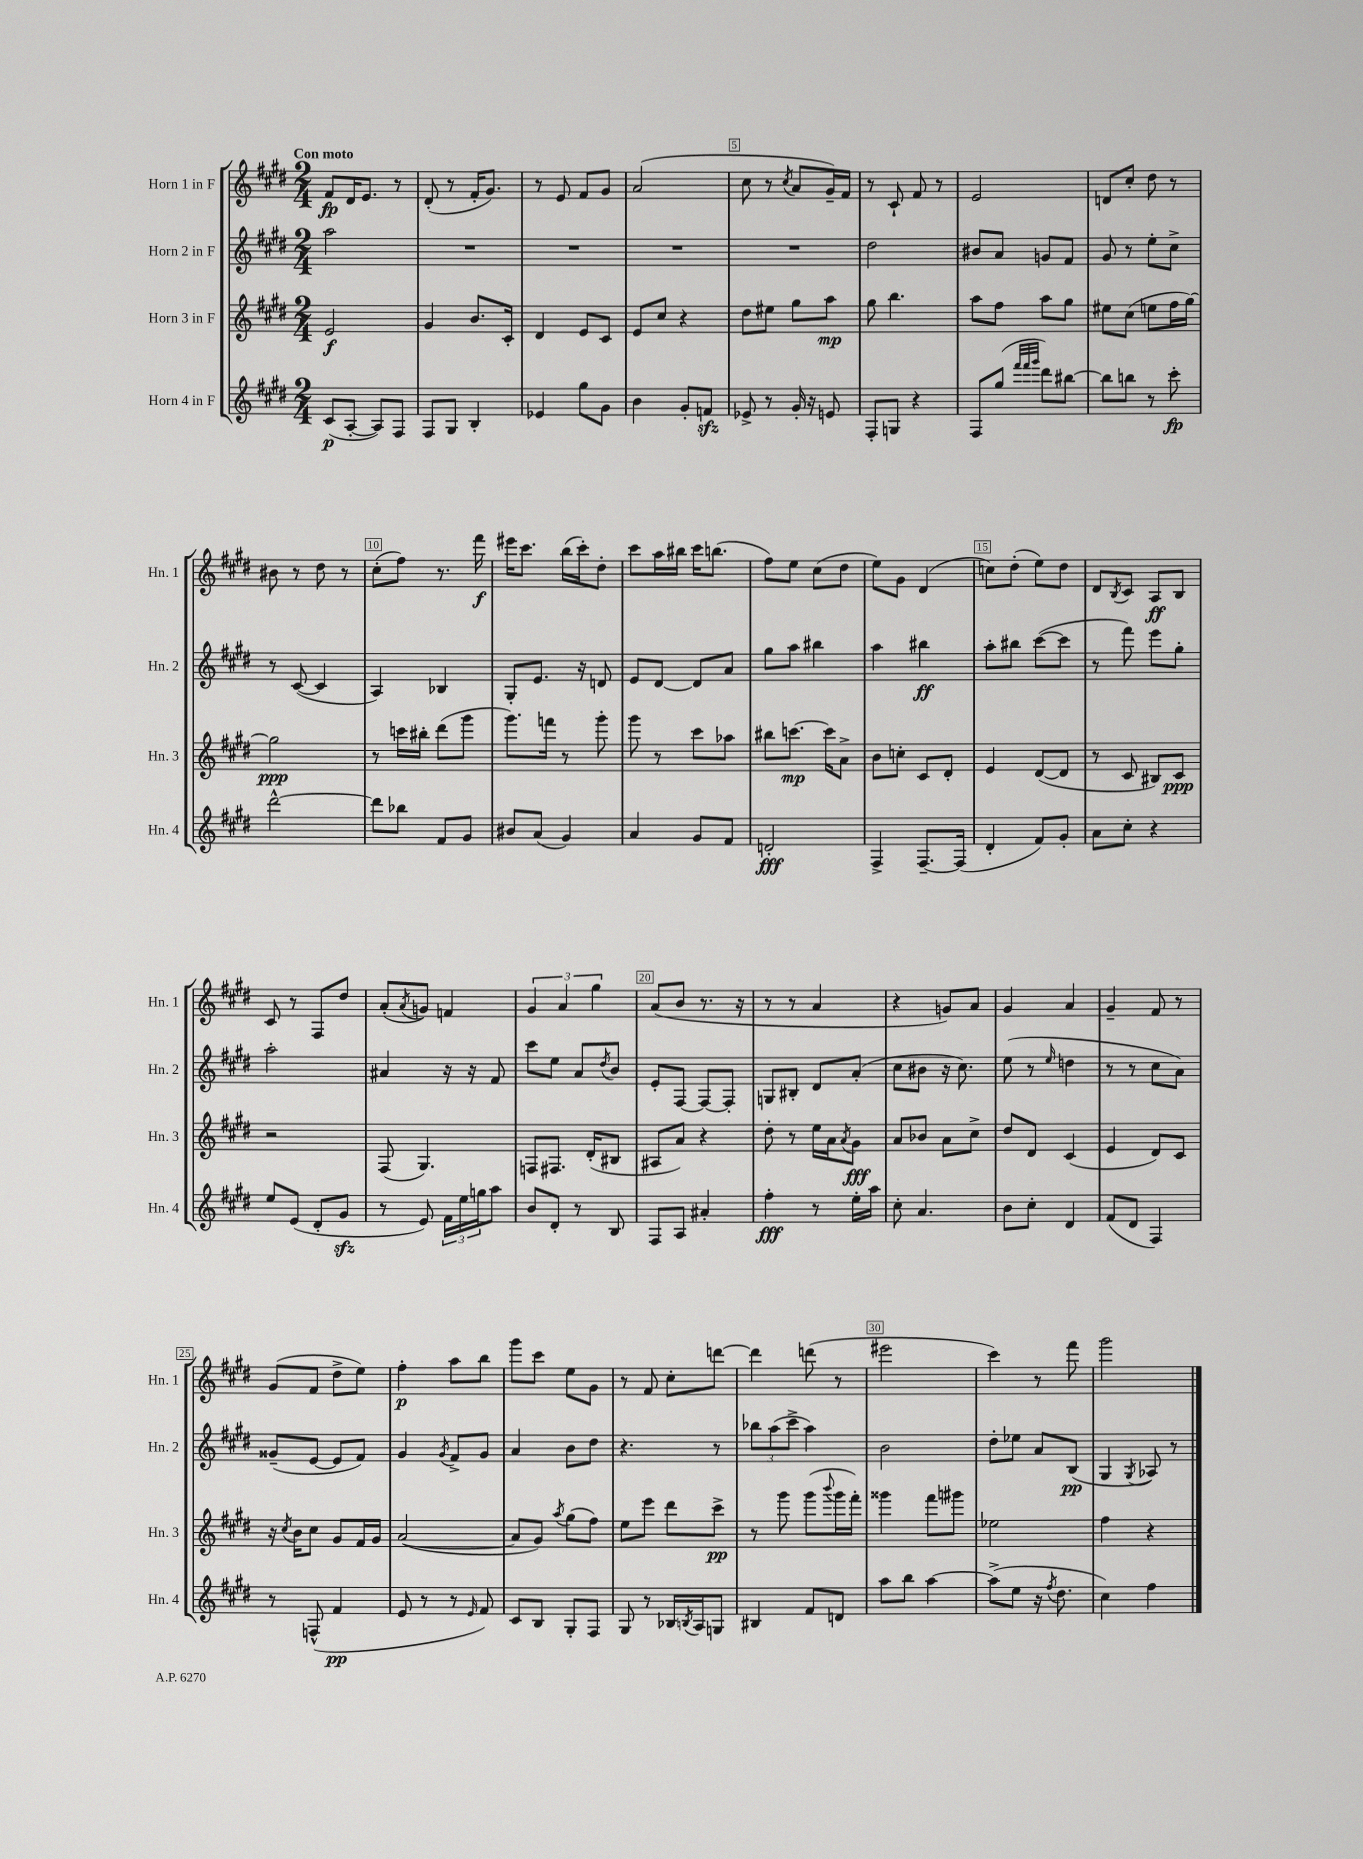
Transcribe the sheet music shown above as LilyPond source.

<<
\new StaffGroup <<
\new Staff = "s0" \with { instrumentName = "Horn 1 in F" shortInstrumentName = "Hn. 1" } {
    \clef treble \key e \major \numericTimeSignature \time 2/4 \tempo "Con moto"
    fis'8\fp dis'16 e'8. r8 |
    dis'8-.( r8 fis'16-. gis'8.) |
    r8 e'8 fis'8 gis'8 |
    a'2( |
    cis''8 r8 \acciaccatura { cis''8 } a'8 gis'16--) fis'16 |
    r8 cis'8-! fis'8 r8 |
    e'2 |
    d'8 cis''8-. dis''8 r8 |
    bis'8 r8 dis''8 r8 |
    cis''8-.( fis''8) r8. fis'''16\f |
    eis'''16 cis'''8. b''16( cis'''16-.) dis''8-. |
    cis'''8 a''16 bis''16 cis'''16 b''8.( |
    fis''8) e''8 cis''8( dis''8 |
    e''8) gis'8 dis'4( |
    c''8) dis''8-.( e''8) dis''8 |
    dis'8 \acciaccatura { b8 } cis'8 a8\ff b8 |
    cis'8 r8 fis8 dis''8 |
    a'8-.( \acciaccatura { a'8 } g'8) f'4 |
    \tuplet 3/2 { gis'4 a'4 gis''4 } |
    a'8( b'8 r8. r16 |
    r8 r8 a'4 |
    r4 g'8) a'8 |
    gis'4 a'4 |
    gis'4-- fis'8 r8 |
    gis'8( fis'8 dis''8-> e''8) |
    fis''4-.\p a''8 b''8 |
    gis'''8 cis'''8 e''8 gis'8 |
    r8 fis'8 cis''8-. d'''8~ |
    d'''4 d'''8( r8 |
    eis'''2 |
    cis'''4) r8 fis'''8 |
    gis'''2 \bar "|." |
}
\new Staff = "s1" \with { instrumentName = "Horn 2 in F" shortInstrumentName = "Hn. 2" } {
    \clef treble \key e \major \numericTimeSignature \time 2/4
    a''2 |
    R2 |
    R2 |
    R2 |
    R2 |
    dis''2 |
    bis'8 a'8 g'8 fis'8 |
    gis'8 r8 e''8-. cis''8-> |
    r8 cis'8~( cis'4 |
    a4) bes4 |
    gis8-. e'8. r16 d'8 |
    e'8 dis'8~ dis'8 a'8 |
    gis''8 a''8 bis''4 |
    a''4 bis''4\ff |
    a''8-. bis''8 cis'''8~( cis'''8 |
    r8 fis'''8) e'''8 gis''8-. |
    a''2-. |
    ais'4 r16 r16 fis'8 |
    cis'''8 e''8 a'8 \acciaccatura { dis''8 } b'8 |
    e'8-. fis8~ fis8~ fis8-. |
    g8 bis8-. dis'8 a'8-.( |
    cis''8 bis'8 r16 cis''8.) |
    e''8( r8 \grace { e''16 } d''4 |
    r8 r8 cis''8 a'8) |
    gisis'8--( e'8~ e'8 fis'8) |
    gis'4 \acciaccatura { gis'8 } fis'8-> gis'8 |
    a'4 b'8 dis''8 |
    r4. r8 |
    \tuplet 3/2 { bes''8 a''8( cis'''8-> } a''4) |
    b'2 |
    dis''8-. ees''8 a'8 b8\pp( |
    gis4 \acciaccatura { gis8 } aes8) r8 \bar "|." |
}
\new Staff = "s2" \with { instrumentName = "Horn 3 in F" shortInstrumentName = "Hn. 3" } {
    \clef treble \key e \major \numericTimeSignature \time 2/4
    e'2\f |
    gis'4 b'8. cis'16-. |
    dis'4 e'8 cis'8 |
    e'8 cis''8 r4 |
    dis''8 eis''8 gis''8 a''8\mp |
    gis''8 b''4. |
    a''8 fis''8 a''8 gis''8 |
    eis''8 cis''8( e''8 fis''16 gis''16~) |
    gis''2\ppp |
    r8 c'''16 bis''16-. dis'''8( gis'''8 |
    gis'''8.) f'''16 r8 gis'''8-. |
    gis'''8 r8 cis'''8 aes''8 |
    bis''8 c'''8.~\mp c'''16 a'8-> |
    b'8 c''8-. cis'8 dis'8-. |
    e'4 dis'8~( dis'8 |
    r8 cis'8 bis8) cis'8\ppp |
    r2 |
    fis8( gis4.) |
    f8 fis8. dis'16-.( bis8 |
    ais8 a'8) r4 |
    dis''8-. r8 e''16 a'16 \acciaccatura { a'8 } gis'8\fff |
    a'8 bes'8 a'8 cis''8-> |
    dis''8 dis'8 cis'4( |
    e'4 dis'8) cis'8 |
    r16 \acciaccatura { cis''8 } b'16 cis''8 gis'8 fis'16 gis'16 |
    a'2~( |
    a'8 gis'8) \acciaccatura { a''8 } gis''8( fis''8) |
    e''8 e'''8 dis'''8 cis'''8->\pp |
    r8 gis'''8 gis'''8( \appoggiatura { b'''8 } gis'''16 fis'''16-.) |
    gisis'''4 fis'''8 gis'''8 |
    ees''2 |
    fis''4 r4 \bar "|." |
}
\new Staff = "s3" \with { instrumentName = "Horn 4 in F" shortInstrumentName = "Hn. 4" } {
    \clef treble \key e \major \numericTimeSignature \time 2/4
    cis'8\p( a8~-. a8) fis8 |
    fis8 gis8 b4-. |
    ees'4 gis''8 gis'8 |
    b'4 gis'8-. f'8\sfz |
    ees'8-> r8 gis'16-. r16 e'8 |
    fis8-. g8 r4 |
    fis8 gis''8( \grace { fis'''32 fis'''32 gis'''32 } dis'''8) bis''8~ |
    bis''8 b''8 r8 cis'''8-.\fp |
    dis'''2~-^ |
    dis'''8 bes''8 fis'8 gis'8 |
    bis'8 a'8( gis'4) |
    a'4 gis'8 fis'8 |
    d'2-.\fff |
    fis4-> fis8.~-- fis16( |
    dis'4-. fis'8) gis'8-. |
    a'8 cis''8-. r4 |
    e''8 e'8( dis'8-. gis'8\sfz |
    r8 e'8) \tuplet 3/2 { fis'16 e''16 g''16 } a''8 |
    b'8 dis'8-. r8 b8 |
    fis8 a8 ais'4-. |
    fis''4-.\fff r8 e''16-. a''16 |
    cis''8-. a'4. |
    b'8 cis''8-. dis'4 |
    fis'8( dis'8 fis4) |
    r8 f8-^( fis'4\pp |
    e'8 r8 r8 \grace { e'16 } fis'8) |
    cis'8 b8 gis8-. fis8 |
    gis8 r8 bes16 \acciaccatura { b8 } a16 g8 |
    bis4 fis'8 d'8 |
    a''8 b''8 a''4~ |
    a''8->( e''8 r16 \acciaccatura { fis''8 } dis''8. |
    cis''4) fis''4 \bar "|." |
}
>>
>>
\layout { \context { \Score \override BarNumber.break-visibility = ##(#f #t #t) barNumberVisibility = #(every-nth-bar-number-visible 5) \override BarNumber.stencil = #(make-stencil-boxer 0.1 0.3 ly:text-interface::print) } }
